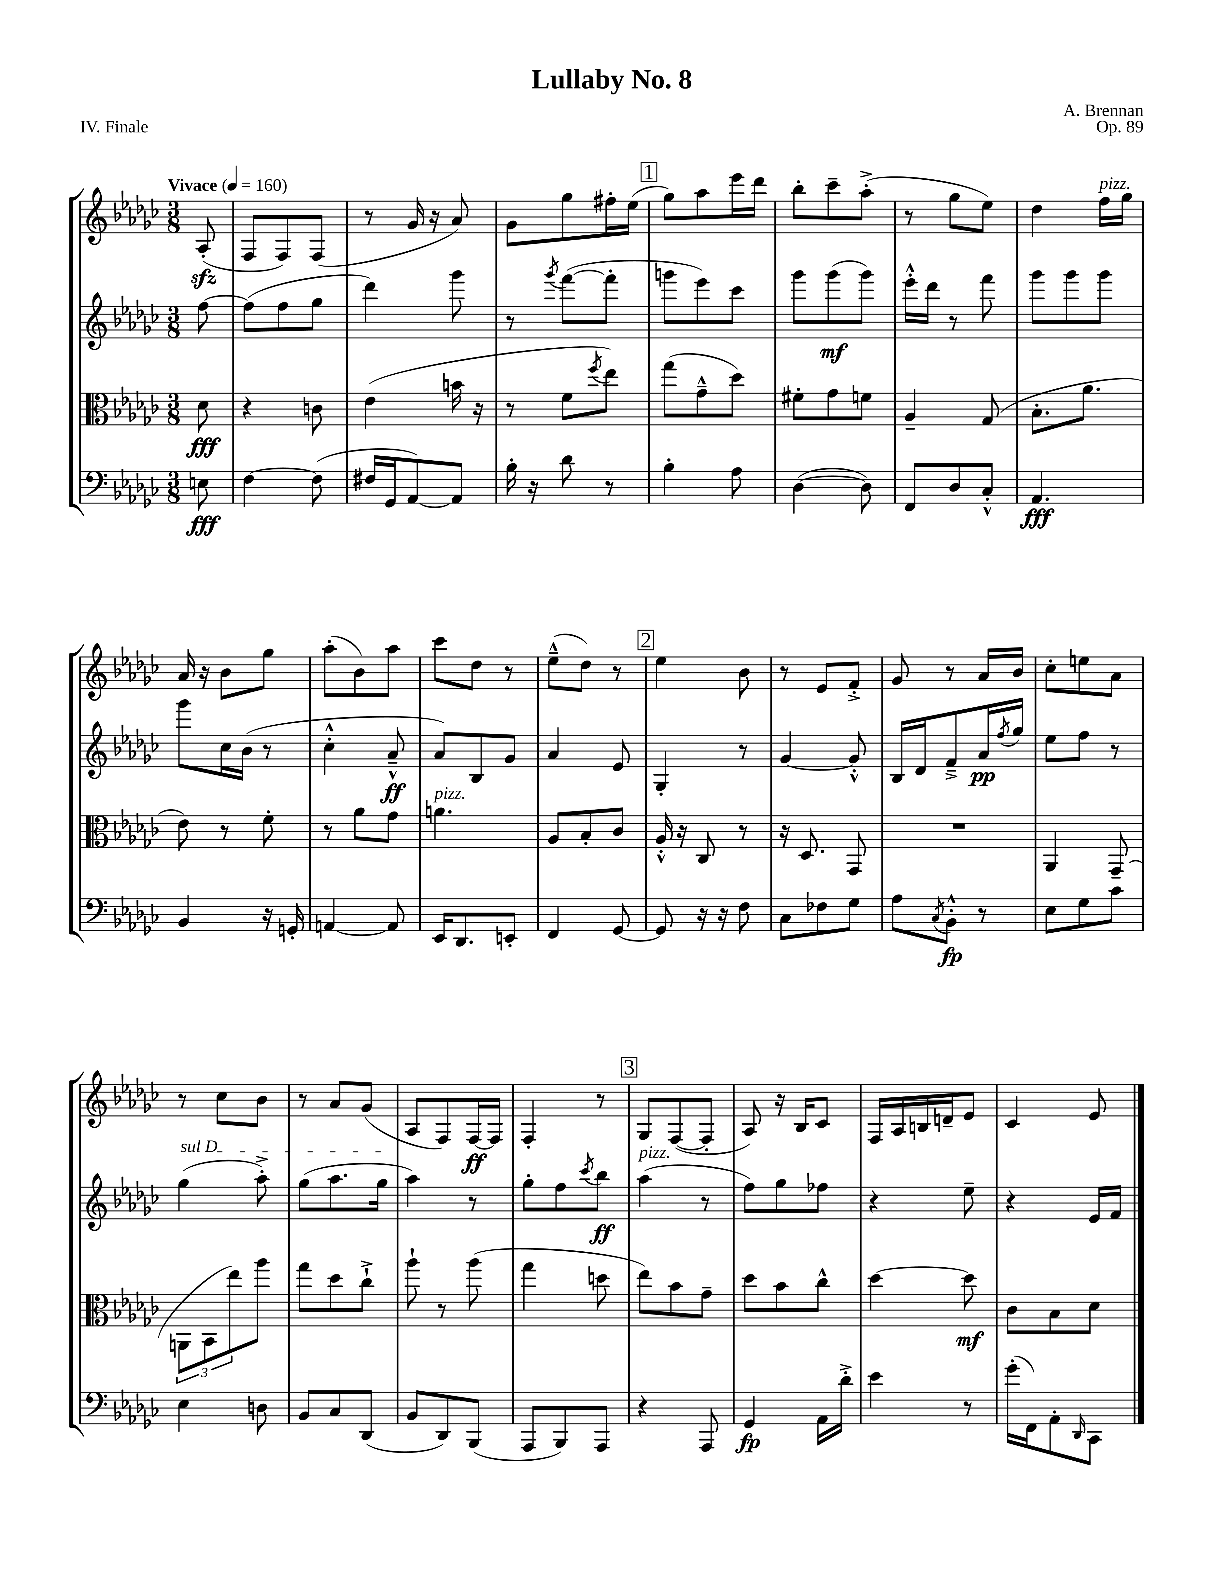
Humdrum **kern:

**kern	**kern	**kern	**kern
*staff4	*staff3	*staff2	*staff1
*clefF4	*clefC3	*clefG2	*clefG2
*k[b-e-a-d-g-c-]	*k[b-e-a-d-g-c-]	*k[b-e-a-d-g-c-]	*k[b-e-a-d-g-c-]
*M3/8	*M3/8	*M3/8	*M3/8
*MM160	*MM160	*MM160	*MM160
8E\	8d-\	[8ff\	(8A-'/
=	=	=	=
[4F\	4r	(8ff\]L	8F/L
.	.	8ff\	8F/)
(8F\]	8c\	8gg-\J	(8F/J
=	=	=	=
16F#/LL	(4e-\	4ddd-\)	8r
16GG-/J	.	.	.
[8AA-/)	.	.	16g-/
.	.	.	16r
8AA-/]J	16b\	8ggg-\	8a-/)
.	16r	.	.
=	=	=	=
16B-'\	8r	8r	8g-\L
16r	.	.	.
.	.	8qggg-/	.
8d-\	8f\L	([8fff\L	8gg-\
.	8qff/	.	.
8r	8ee-\J)	8fff'\]J	16ff#'\L
.	.	.	(16ee-\JJ
=	=	=	=
4B-'\	(8gg-\L	8ggg\L	8gg-\L)
.	8g-~^^\	8eee-\)	8aa-\
8A-\	8dd-\J)	8ccc-\J	16eee-\L
.	.	.	16ddd-\JJ
=	=	=	=
([4D-\	8f#'\L	8ggg-\L	8bb-'\L
.	8g-\	(8ggg-\	8ccc-~\
8D-\])	8f\J	8ggg-\J)	(8aa-'^\J
=	=	=	=
8FF/L	4A-~/	16eee-'^^\LL	8r
.	.	16ddd-\JJ	.
8D-/	.	8r	8gg-\L
8C-'^^/J	(8G-/	8fff\	8ee-\J)
=	=	=	=
4.AA-/	8.B-'\L	8ggg-\L	4dd-\
.	.	8ggg-\	.
.	8.a-\J	.	.
.	.	8ggg-\J	16ff\LL
.	.	.	16gg-\JJ
=	=	=	=
4BB-/	8e-\)	8ggg-\L	16a-/
.	.	.	16r
.	8r	16cc-\L	8b-\L
.	.	(16b-\JJ	.
16r	8f'\	8r	8gg-\J
16GG'/	.	.	.
=	=	=	=
[4AA/	8r	4cc-'^^\	(8aa-'\L
.	8a-\L	.	8b-\)
8AA/]	8g-\J	8a-~^^/	8aa-\J
=	=	=	=
16EE-/LK	4.a\	8a-/L)	8ccc-\L
8.DD-/	.	.	.
.	.	8B-/	8dd-\J
8EE'/J	.	8g-/J	8r
=	=	=	=
4FF/	8A-/L	4a-/	(8ee-~^^\L
.	8B-'/	.	8dd-\J)
[8GG-/	8c-/J	8e-/	8r
=	=	=	=
8GG-/]	16A-'^^/	4G-'/	4ee-\
.	16r	.	.
16r	8C-/	.	.
16r	.	.	.
8F\	8r	8r	8b-\
=	=	=	=
8C-\L	16r	[4g-/	8r
.	8.D-/	.	.
8F-\	.	.	8e-/L
8G-\J	8GG-/	8g-'^^/]	8f'^/J
=	=	=	=
8A-\L	4.r	16B-/LL	8g-/
.	.	16d-/J	.
8qC-/	.	.	.
8BB-'^^\J	.	8f~^/	8r
8r	.	16a-/L	16a-/LL
.	.	8qff/	.
.	.	16gg-/JJ	16b-/JJ
=	=	=	=
8E-\L	4AA-/	8ee-\L	8cc-'\L
8G-\	.	8ff\J	8ee\
8c-\J	(8GG-~/	8r	8a-\J
=	=	=	=
4E-\	12AA\L	(4gg-\	8r
.	12BB-\	.	.
.	.	.	8cc-\L
.	12ee-\)	.	.
8D\	8aa-\J	8aa-'^\)	8b-\J
=	=	=	=
8BB-/L	8gg-\L	(8gg-\L	8r
8C-/	8dd-\	8.aa-\	8a-/L
(8DD-/J	8cc-`^\J	.	(8g-/J
.	.	16gg-\Jk	.
=	=	=	=
8BB-/L	8aa-`\	4aa-\)	8A-/L
8DD-/)	8r	.	8F/)
(8BBB-/J	(8aa-\	8r	[16F/L
.	.	.	16F/]JJ
=	=	=	=
8AAA-/L	4gg-\	8gg-'\L	4F'/
8BBB-/)	.	8ff\	.
.	.	8qccc-/	.
8AAA-/J	8dd\	8bb-\J	8r
=	=	=	=
4r	8ee-\L)	(4aa-\	8G-/L
.	8b-\	.	([8F/
8AAA-/	8g-~\J	8r	8F'/]J
=	=	=	=
4GG-/	8dd-\L	8ff\L)	8A-/)
.	8b-\	8gg-\	16r
.	.	.	16B-/LK
16AA-\LL	8cc-^^\J	8ff-\J	8c-/J
16d-'^\JJ	.	.	.
=	=	=	=
4e-\	[4dd-\	4r	16F/LL
.	.	.	16A-/
.	.	.	16B/
.	.	.	16d~/J
8r	8dd-\]	8ee-~\	8e-/J
=	=	=	=
(16g-'\LL	8c-\L	4r	4c-/
16FF\J)	.	.	.
8AA-'\	8B-\	.	.
16qqDD-/	.	.	.
8CC-\J	8d-\J	16e-/LL	8e-/
.	.	16f/JJ	.
==	==	==	==
*-	*-	*-	*-
